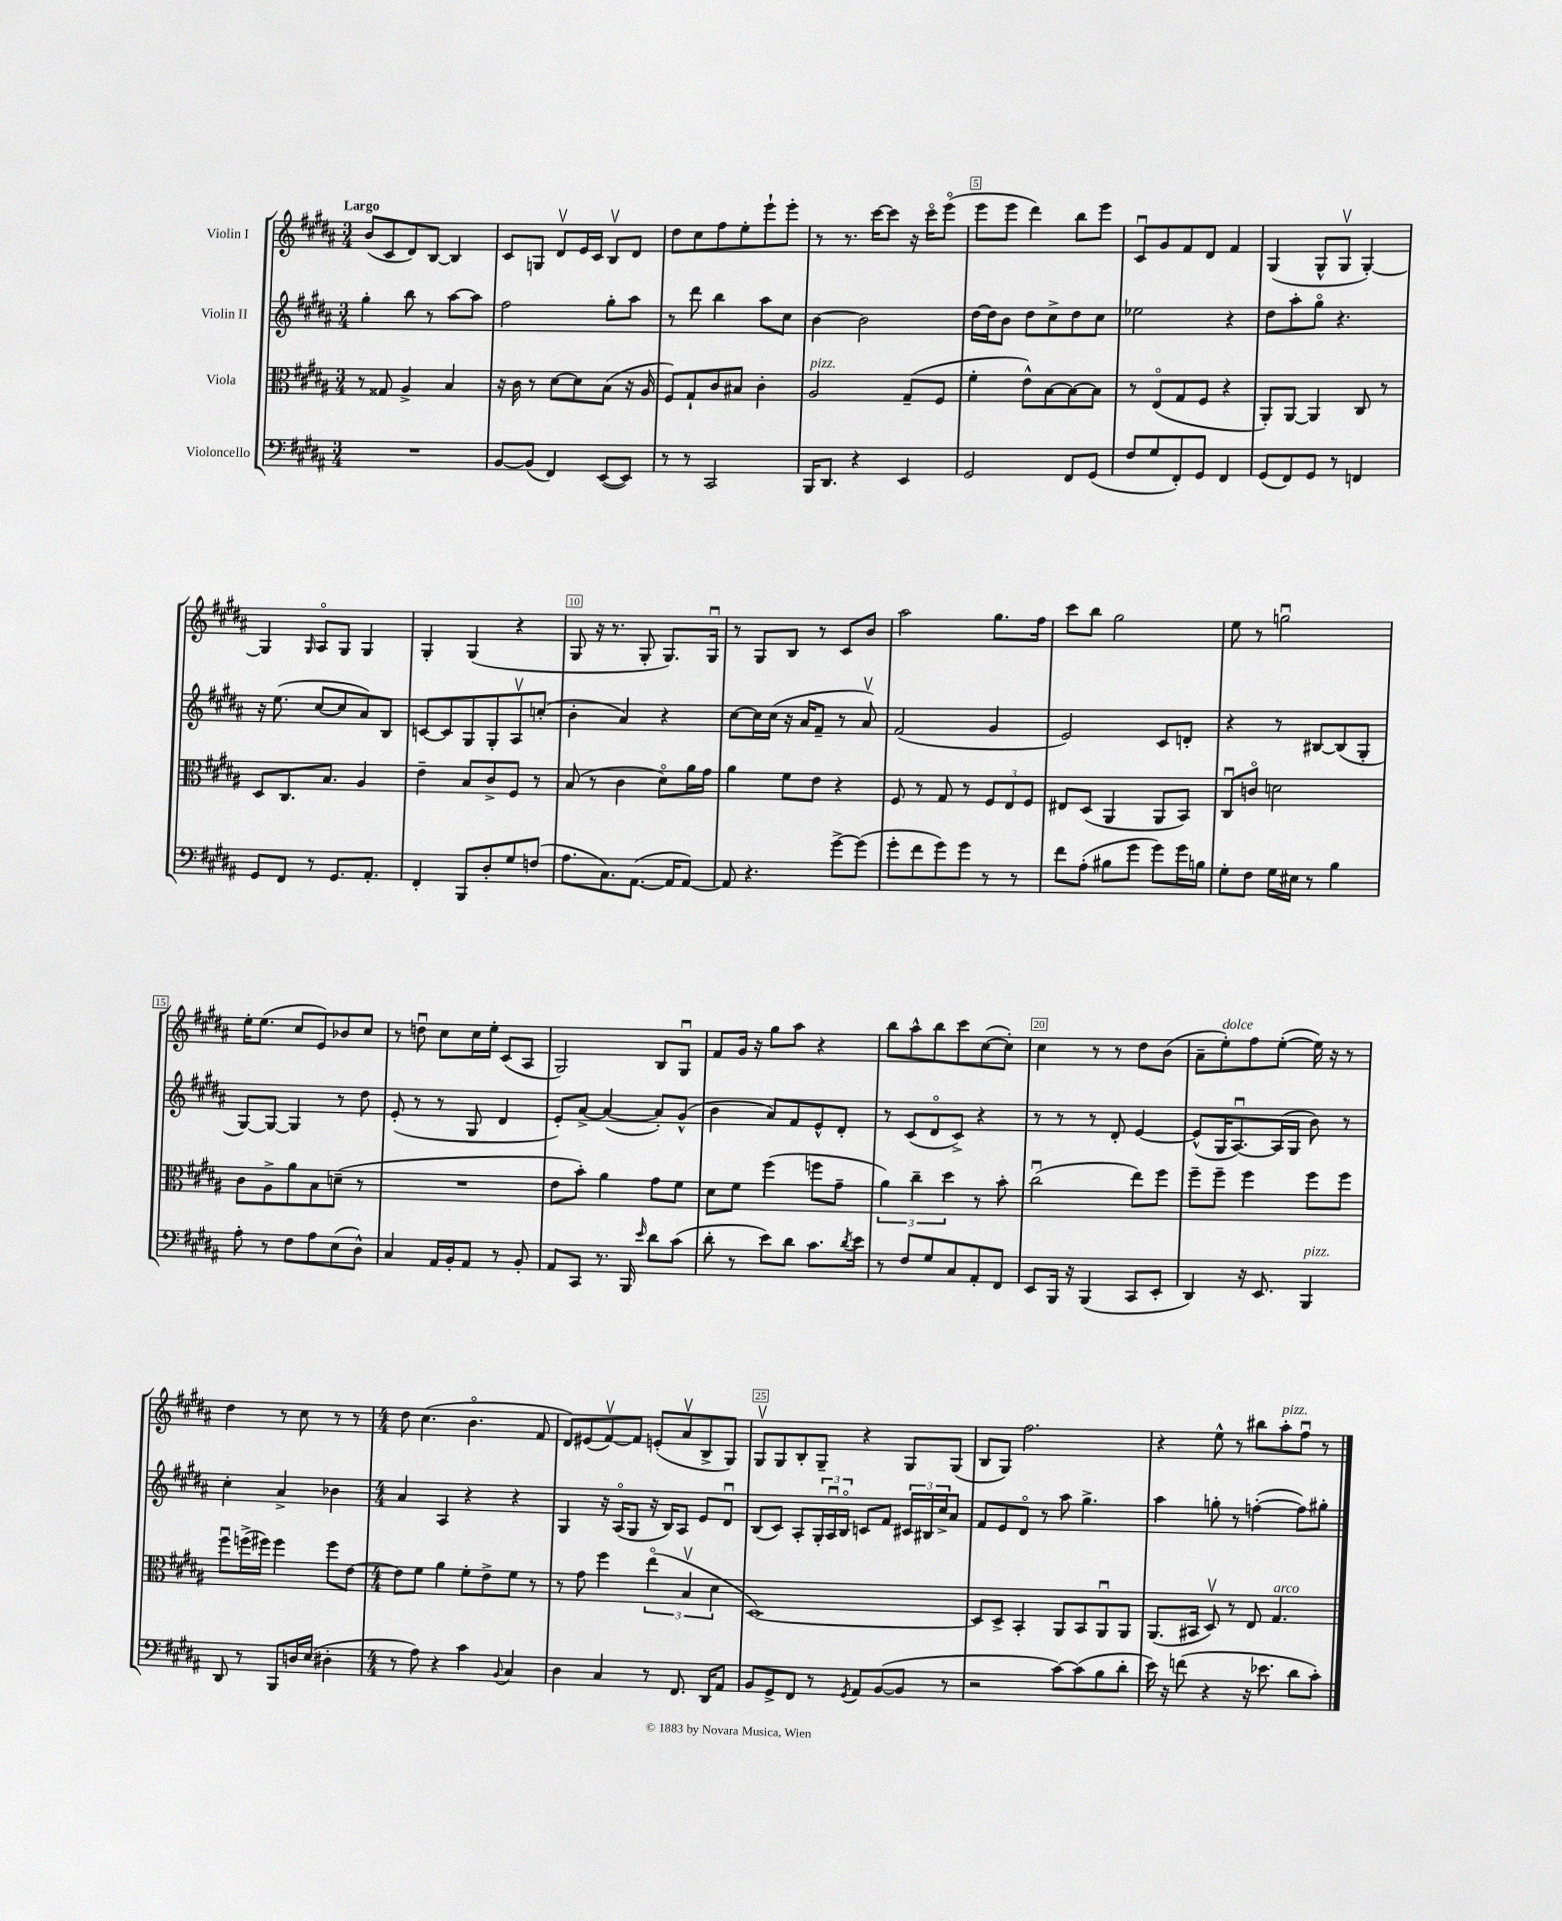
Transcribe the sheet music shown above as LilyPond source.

<<
\new StaffGroup <<
\new Staff = "s0" \with { instrumentName = "Violin I" } {
    \clef treble \key b \major \numericTimeSignature \time 3/4 \tempo "Largo"
    b'8( cis'8 dis'8) b8~ b4 |
    cis'8 g8 dis'8\upbow e'16 cis'16 b8\upbow dis'8 |
    dis''8 cis''8 fis''8 e''8-. e'''8-! e'''8-. |
    r8 r8. cis'''16~ cis'''8 r16 cis'''16\flageolet e'''8\flageolet( |
    e'''8 e'''8 dis'''4) b''8 e'''8 |
    cis'8\downbow gis'8 fis'8 dis'8 fis'4 |
    gis4( gis8-^ gis8\upbow gis4~-.) |
    gis4 \grace { gis16 } ais8\flageolet gis8 gis4 |
    gis4-. gis4( r4 |
    gis8 r16 r8. gis8-. gis8.) gis16\downbow |
    r8 gis8 b8 r8 cis'8 b'8 |
    ais''2 gis''8. fis''16 |
    cis'''8 b''8 gis''2 |
    e''8 r8 g''2\downbow |
    e''16-. e''8.( cis''8 e'8) bes'8 cis''8 |
    r8 d''8\downbow cis''8 cis''16 e''16-. cis'8( ais8 |
    gis2) b8 gis8\downbow |
    fis'8 gis'16 r16 gis''8 ais''8 r4 |
    b''8 ais''8-^ b''8 cis'''8 cis''8~( cis''8-.) |
    cis''4 r8 r8 dis''8 b'8( |
    ais'8-- e''8-.^\markup { \italic "dolce" }) fis''8 e''8~-.( e''16) r16 r8 |
    dis''4 r8 cis''8 r8 r8 |
    \numericTimeSignature \time 4/4 dis''8 cis''4.( b'4.\flageolet fis'8 |
    dis'8) eis'8( fis'8~\upbow) fis'8 e'8-.( ais'8\upbow b8-> gis8) |
    gis8\upbow gis8 b8-. gis8-- r4 gis8 gis8( |
    b8 gis8) fis''2. |
    r4 e''8-^ r8 bis''8 ais''8-.^\markup { \italic "pizz." } fis''8\downbow r8 \bar "|." |
}
\new Staff = "s1" \with { instrumentName = "Violin II" } {
    \clef treble \key b \major \numericTimeSignature \time 3/4
    gis''4-. b''8 r8 ais''8~ ais''8 |
    fis''2 gis''8-. ais''8 |
    r8 dis'''8 b''4 ais''8 cis''8 |
    b'4~ b'2 |
    dis''16~ dis''16 b'8 dis''8 cis''8-> dis''8 cis''8 |
    ees''2 r4 |
    dis''8 ais''8-. gis''8\flageolet r4. |
    r16 e''8.( cis''8~ cis''8 ais'8) b8 |
    c'8~ c'8 gis8 gis8-. ais8\upbow c''8-.( |
    b'4-. ais'4) r4 |
    cis''8~ cis''16 cis''16( r16 ais'16 fis'8-- r8 ais'8\upbow) |
    fis'2( gis'4 |
    e'2) cis'8 d'8-. |
    r4 r8 bis8~ bis8( gis8-. |
    gis8~) gis8~ gis4 r8 dis''8 |
    e'8-.( r8 r8 gis8 dis'4 |
    e'8-.) ais'8~-> ais'4~( ais'8-.) gis'8-^( |
    b'4 ais'8) fis'8 e'8-^ dis'8-. |
    r8 cis'8( dis'8\flageolet cis'8->) r4 |
    r8 r8 r8 dis'8-. e'4~ |
    e'8-^( gis16 ais8.~\downbow) ais16( gis16 b'8) r8 |
    cis''4-. ais'4-> bes'4 |
    \numericTimeSignature \time 4/4 ais'4 ais4 r4 r4 |
    gis4 r16 ais16\flageolet( gis8 r16 b16) ais8 e'8 dis'8\downbow |
    b8( cis'8) ais8-. \tuplet 3/2 { gis16-. ais16\downbow b16\flageolet } c'8 fis'8 \tuplet 3/2 { cis'16 bis16 cis''16-> } ais'8 |
    fis'8 e'8 dis'8\flageolet r8 ais''8 gis''4.-> |
    ais''4 g''8-. r8 f''4~-.( f''8) gis''8-. \bar "|." |
}
\new Staff = "s2" \with { instrumentName = "Viola" } {
    \clef alto \key b \major \numericTimeSignature \time 3/4
    r8 gisis8 ais4-> b4 |
    r16 cis'16 r8 dis'8~ dis'8 b8( r16 ais16 |
    fis8) gis8-! cis'8 bis8 cis'4-. |
    ais2^\markup { \italic "pizz." } gis8--( fis8 |
    fis'4-. e'8-^) b8~ b8~ b8 |
    r8 e8\flageolet( gis8 fis8 r4 |
    ais,8-.) ais,8~ ais,4 cis8 r8 |
    dis8 cis8. b8. ais4 |
    e'4-- b8 cis'8-> fis8 r8 |
    b8( r8 cis'4 dis'8\flageolet) ais'16 gis'16 |
    ais'4 fis'8 e'8 r4 |
    fis8 r8 gis8 r8 \tuplet 3/2 { fis8 e8 fis8 } |
    eis8 dis8( ais,4 ais,8 b,8) |
    cis8\downbow c'8\flageolet d'2 |
    cis'8 ais8-> ais'8 b8 d'8--( r8 |
    R2. |
    e'8 b'8-.) ais'4 gis'8 fis'8 |
    dis'8 fis'8 fis''4( f''8 gis'8-- |
    \tuplet 3/2 { ais'4) cis''4-- dis''4 } r8 b'8-. |
    cis''2\downbow( e''8) fis''8 |
    fis''8-- fis''8-- fis''4 fis''8 fis''8 |
    fis''8\downbow f''16->( fis''16) fis''4 fis''8 e'8~ |
    \numericTimeSignature \time 4/4 e'8 fis'8 ais'4 fis'8-. e'8-> fis'8 r8 |
    r8 gis'8 fis''4 \tuplet 3/2 { e''4\flageolet( b4\upbow dis'4 } |
    dis1~) |
    dis8 dis8-> b,4-. ais,8 b,8 ais,8\downbow ais,8 |
    ais,8.( bis,16 dis8\upbow) r8 e8 gis4.^\markup { \italic "arco" } \bar "|." |
}
\new Staff = "s3" \with { instrumentName = "Violoncello" } {
    \clef bass \key b \major \numericTimeSignature \time 3/4
    R2. |
    b,8~ b,8( fis,4) e,8~( e,8) |
    r8 r8 cis,2 |
    b,,16 dis,8. r4 e,4 |
    gis,2 fis,8 gis,8( |
    fis8 gis8 fis,8-.) gis,8 fis,4 |
    gis,8( fis,8) gis,8 r8 f,4 |
    gis,8 fis,8 r8 gis,8. ais,8.-. |
    fis,4-. b,,8 dis8-. gis8 f8( |
    ais8. cis8.) ais,8.~( ais,16 ais,8~) |
    ais,8 r4. gis'8~-> gis'8( |
    gis'8-. fis'8 gis'8) gis'8 r8 r8 |
    fis'8 ais8-.( bis8 gis'8 gis'8) gis'16 b16 |
    gis8-. fis8 gis16 eis16 r8 b4 |
    ais8-. r8 fis8 ais8 e8( dis8-^) |
    cis4 ais,16 b,16-. ais,8 r8 b,8-. |
    ais,8 cis,8 r8. b,,16 \grace { e'16 } dis'8 cis'8( |
    dis'8-. r8 e'8) dis'8 cis'8. \acciaccatura { dis'8 } e'16 |
    r8 fis8 gis8 cis8 ais,8-. fis,8 |
    e,8 b,,16 r16 b,,4( cis,8 e,8-. |
    dis,4) r16 e,8. b,,4^\markup { \italic "pizz." } |
    dis,8 r8 b,,8 d16 e16( dis4-. |
    \numericTimeSignature \time 4/4 r8 ais8) r4 cis'4 \appoggiatura { b,8 } cis4 |
    dis4 cis4 r8 fis,8. dis,16 ais,8 |
    b,8 gis,8-> fis,8 r8 \acciaccatura { gis,8 } ais,8 b,8~( b,8 r8 |
    r2 cis'8~) cis'8( b8 dis'8-. |
    e'16) r16 f'8( r4 r16 ees'8. dis'8 cis'8-.) \bar "|." |
}
>>
>>
\layout { \context { \Score \override BarNumber.break-visibility = ##(#f #t #t) barNumberVisibility = #(every-nth-bar-number-visible 5) \override BarNumber.stencil = #(make-stencil-boxer 0.1 0.3 ly:text-interface::print) } }
